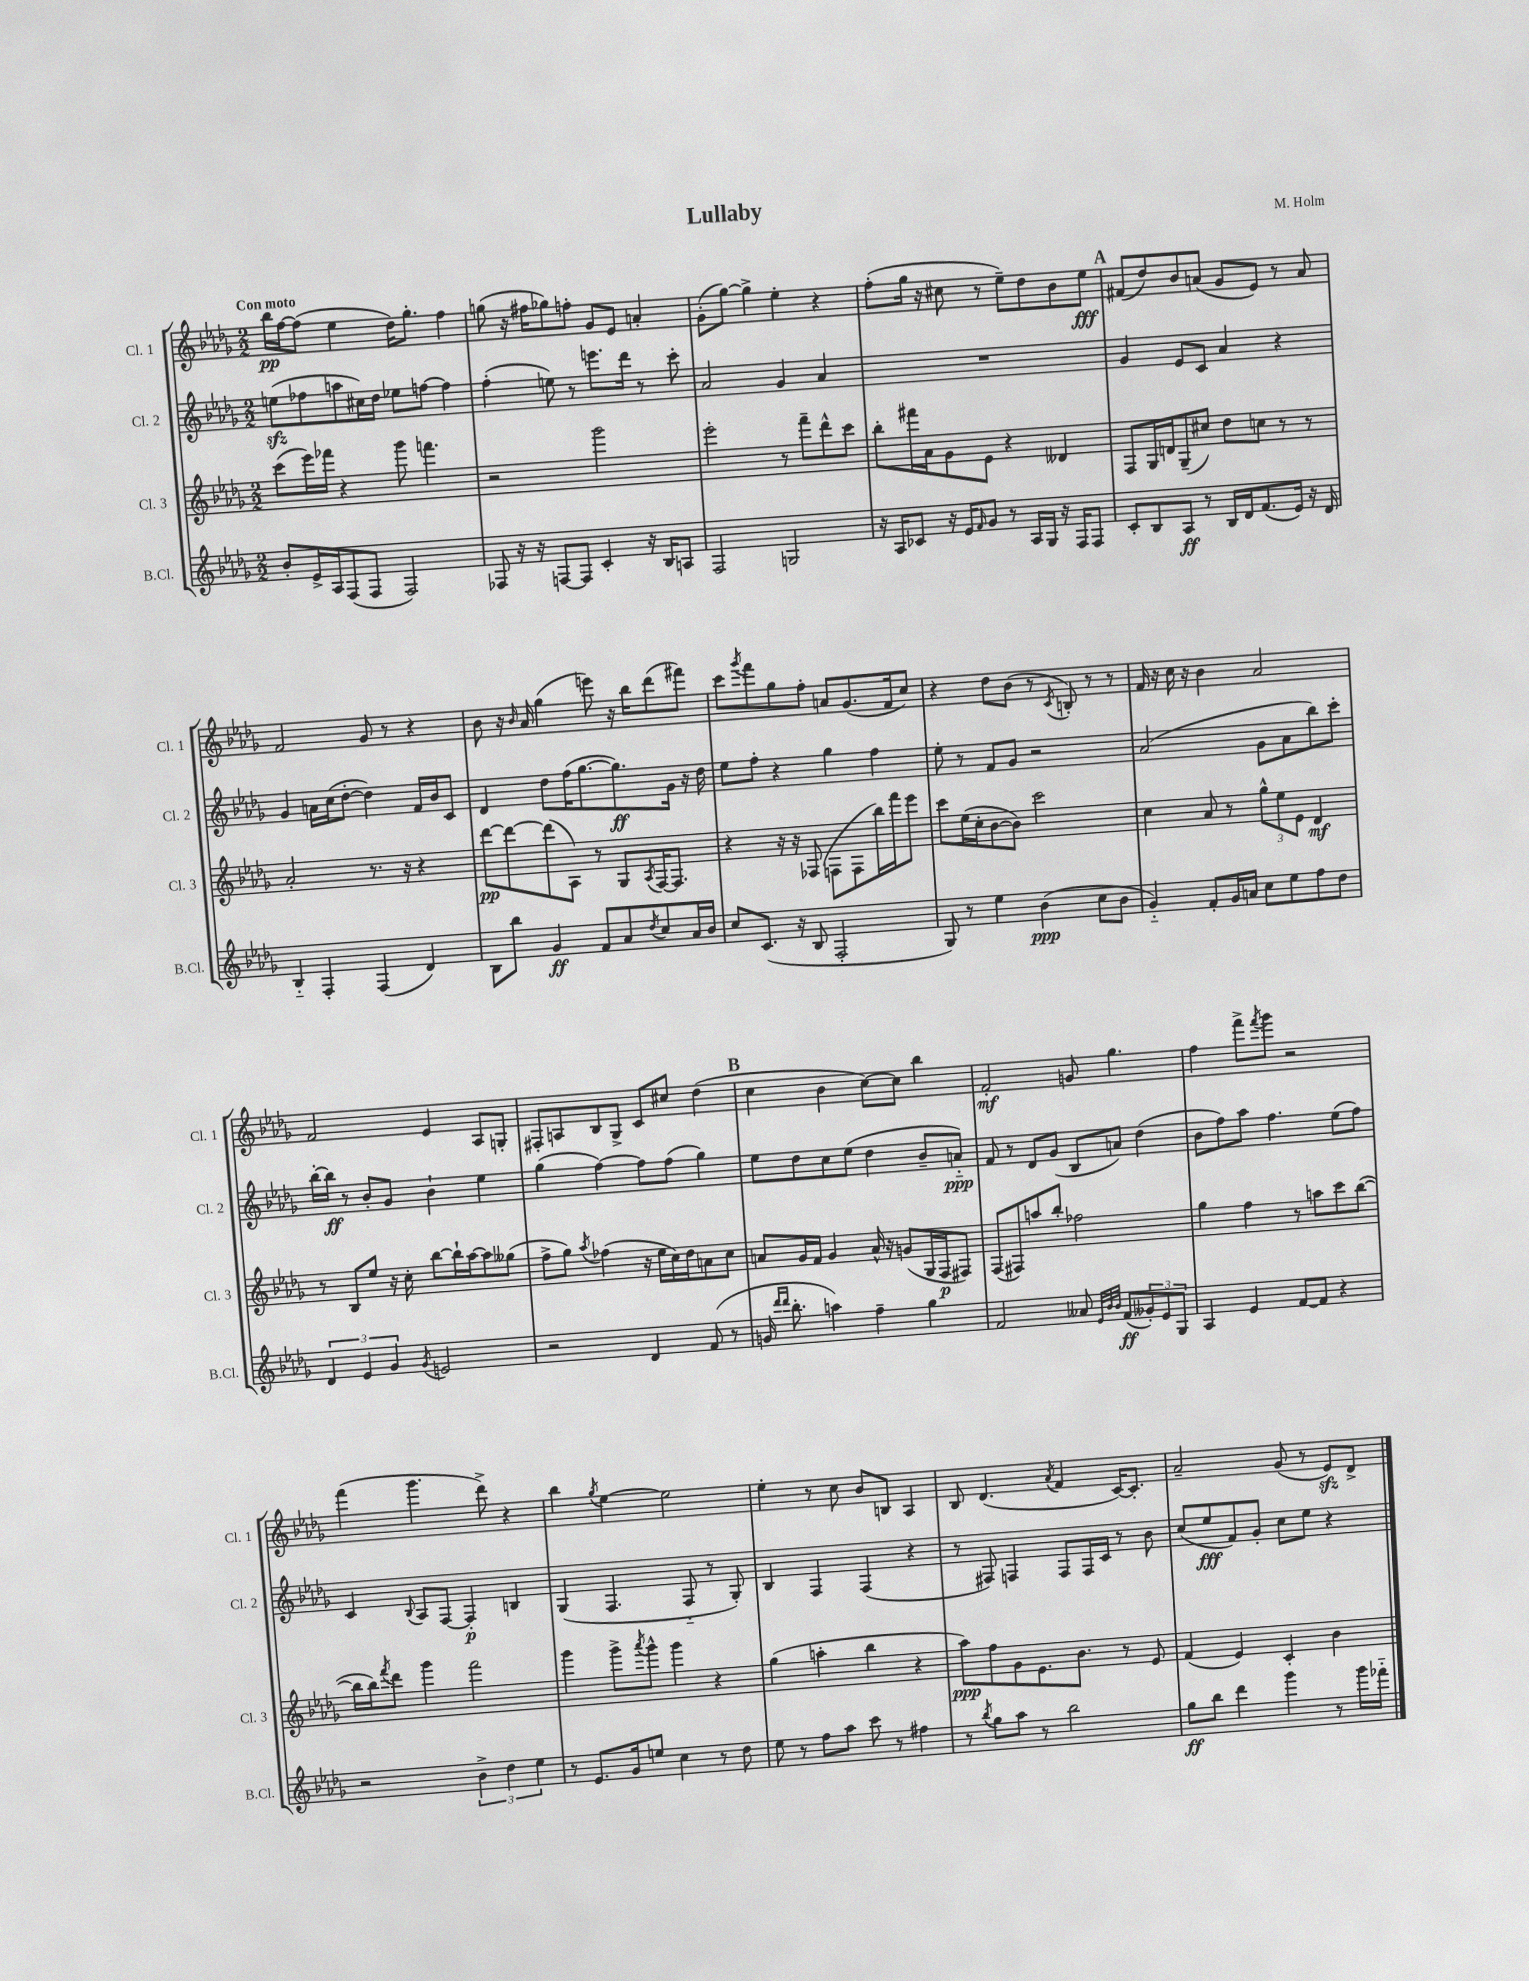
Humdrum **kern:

**kern	**kern	**kern	**kern
*staff4	*staff3	*staff2	*staff1
*clefG2	*clefG2	*clefG2	*clefG2
*k[b-e-a-d-g-]	*k[b-e-a-d-g-]	*k[b-e-a-d-g-]	*k[b-e-a-d-g-]
*M2/2	*M2/2	*M2/2	*M2/2
8b-'	(8ccc	(8ee	16bb-
.	.	.	[16ff
16e-^	16eee-)	8ff-	(8ff]
16A-	16fff-	.	.
(8F	4r	8aa	4ee-
8F	.	16cc#)	.
.	.	16dd-	.
2F)	8ggg-	8ee-	16dd-)
.	.	.	8.gg-'
.	4.fff	[8ff	.
.	.	4ff]	4ff
=	=	=	=
8F-	2r	(4ff'	(8gg
16r	.	.	16r
16r	.	.	16ff#
[8F	.	8ee)	8gg-)
8F]	.	8r	8ff'
4c'	2ggg-	8.eee	8g-
.	.	.	8e-
.	.	16ddd-	.
16r	.	8r	4a'
16B-	.	.	.
8A	.	8ccc'	.
=	=	=	=
2F	2eee-'	2a-	(8g-'
.	.	.	[8gg-)
.	.	.	4gg-^]
2G	8r	4g-	4ee-'
.	8fff~	.	.
.	8ddd-^^	4a-	4r
.	8ccc	.	.
=	=	=	=
16r	8bb-'	1r	(8ff'
16A-	.	.	.
8c-	16fff#	.	16gg-
.	16a-	.	16r
16r	8g-	.	8cc#
16e-	.	.	.
16qqf	.	.	.
8g-	8e-	.	8r
8r	4r	.	8ee-~)
16A-	.	.	8dd-
16G-	.	.	.
16r	4d--	.	8b-
16F	.	.	.
8F	.	.	8ee-
=	=	=	=
8c'	8F	4g-	(8f#
8B-	16G-	.	8dd-)
.	16d	.	.
8A-	(8G-~	8e-	8b-
8r	8cc#)	8c	(8a
16B-	8dd-	4a-	8g-
16d-	.	.	.
(8.f	8cc	.	8e-)
.	8r	4r	8r
16e-)	.	.	.
16r	8r	.	8a
16d-	.	.	.
=	=	=	=
4B-'~	2a-'	4g-	2f
4F'	.	16a	.
.	.	(16cc	.
.	.	[8dd-'	.
(4F	8.r	4dd-])	8g-
.	.	.	8r
.	16r	.	.
4d-)	4r	16f	4r
.	.	16b-	.
.	.	8c	.
=	=	=	=
8B-	[8ddd-	4d-	8b-
8bb-	8ddd-_	.	16r
.	.	.	16qqb-
.	.	.	16a-
4g-	(8ddd-]	8dd-	(4gg-
.	8A-)	(16ff	.
.	.	[8.gg-	.
8f	8r	.	8eee)
8a-	8G-	8.gg-])	16r
.	.	.	16bb-
8qdd-	8qA-	.	.
8cc	[16F	.	(8ddd-
.	8.F]	16g-	.
16a-	.	16r	8fff#)
16b-	.	16dd-	.
=	=	=	=
8cc	4r	8ee-	8ccc
.	.	.	8qggg-
(8.c	.	8ff'	8fff
.	16r	4r	8gg-
16r	16r	.	.
8B-	(8F-	.	8ff'
2F'	8F	4gg-	8a
.	8F	.	(8.g-
.	16bb-)	4ff	.
.	16fff	.	16f
.	8eee-	.	8cc)
=	=	=	=
8G-)	8ccc	8ee-'	4r
8r	(16ee-	8r	.
.	16cc'	.	.
4ee-	[8b-	8f	8dd-
.	8b-])	8g-	(8b-
(4b-	2ccc	2r	8r
.	.	.	8qc
.	.	.	8B')
8cc	.	.	8r
8b-	.	.	8r
=	=	=	=
4g-'~)	4cc	(2a-	16f
.	.	.	16r
.	.	.	16cc
.	.	.	16r
8f'	8a-	.	4b-
16g-	8r	.	.
16a	.	.	.
8cc	12gg-^^	8g-	2a-
.	12ee-	.	.
8ee-	.	8a-	.
.	12e-	.	.
8ff	4d-	8bb-)	.
8dd-	.	8ccc'	.
=	=	=	=
6d-	8r	[16bb-'	2f
.	.	16bb-]	.
.	8B-	8r	.
6e-	.	.	.
.	8ee-	8b-'	.
6g-	.	.	.
.	16r	8g-	.
.	16cc'	.	.
8qg-	.	.	.
2e	[8bb-	4b-`	4e-
.	16bb-`]	.	.
.	[16aa-	.	.
.	8aa-]	4ee-	8A-
.	(8gg--	.	8G'
=	=	=	=
2r	8ff^	(4gg-	8F#'
.	8gg-)	.	8A
.	8qaa-	.	.
.	(4ff-	[4ff)	8B-
.	.	.	8G-^
4d-	16r	8ff]	8c
.	16ee-	.	.
.	16cc)	(8ff	8cc#
.	16dd-	.	.
(8f	8a	4gg-)	(4dd-
8r	8cc	.	.
=	=	=	=
16g	8a	8ee-	4cc
16qqddd-	.	.	.
16qqddd-	.	.	.
8.bb-'	.	.	.
.	16g-	8dd-	.
.	16f	.	.
4aa)	4g-	8cc	4b-
.	.	(8ee-	.
4ff~	16a^^	4dd-	[8cc)
.	16r	.	.
.	(8g	.	8cc]
4gg-	16G-	8b-~	4bb-
.	16F	.	.
.	8F#)	8a'~)	.
=	=	=	=
2f	(8F	8f	2f'
.	8F#)	8r	.
.	8aa	8d-	.
.	8bb-'	(8g-	.
8a--	2ff-	8B-	8g
32qqe-	.	.	.
32qqb-	.	.	.
32qqb-	.	.	.
(8f	.	8a)	4.gg-
12g--')	.	(4dd-	.
12e-	.	.	.
12G-	.	.	.
=	=	=	=
4A-	4gg-	8b-	4ff
.	.	8ff)	.
4e-	4ff	8aa-	8fff^
.	.	.	8qfff
.	.	4.ff	8ggg-
[8f	8r	.	2r
8f]	8aa	.	.
4r	8ccc	(8ee-	.
.	([8bb-	8ff)	.
=	=	=	=
2r	16bb-]	4c	(4fff
.	16bb-)	.	.
.	8qfff	.	.
.	8ddd-	.	.
.	.	8qqB-	.
.	4ggg-	8A-	4.ggg-
.	.	[8F	.
6b-^	2fff	4F']	.
.	.	.	8ddd-^)
6dd-	.	.	.
.	.	4B	4r
6ee-	.	.	.
=	=	=	=
8r	4ggg-	(4G-	4bb-
8.e-	.	.	.
.	.	.	8qgg-
.	8ggg-^	4.F	[4ee-
16g-	.	.	.
.	8qaaa-	.	.
8ee	8ggg-^^	.	.
4cc	4ggg-	.	2ee-]
.	.	8F'~	.
8r	4r	8r	.
8dd-	.	8G-')	.
=	=	=	=
8ee-	(4gg-	4B-	4ee-'
8r	.	.	.
8ff	4aa'	4F	8r
8aa-	.	.	8cc
8ccc	4bb-	(4F	8b-
8r	.	.	8B
4ff#	4r	4r	4A-
=	=	=	=
8r	8aa-)	8r	8B-
8qbb-	.	.	.
8gg-	8ff	8F#)	(4.d-
8aa-	8g-	4F	.
8r	8.e-	.	.
.	.	.	8qa-
2bb-	.	8F	4f
.	8.b-	.	.
.	.	16F	.
.	.	16c	.
.	8r	8r	[16c)
.	.	.	8.c']
.	8e-	8b-	.
=	=	=	=
8gg-	(4f	(8cc	2a-~
8bb-	.	8ee-	.
4ddd-	4e-)	8f)	.
.	.	8g-'	.
4ggg-	4c'	8cc	(8g-
.	.	8ee-	8r
8r	4b-	4r	8e-)
16ggg-	.	.	8d-^
16fff-'~	.	.	.
==	==	==	==
*-	*-	*-	*-
